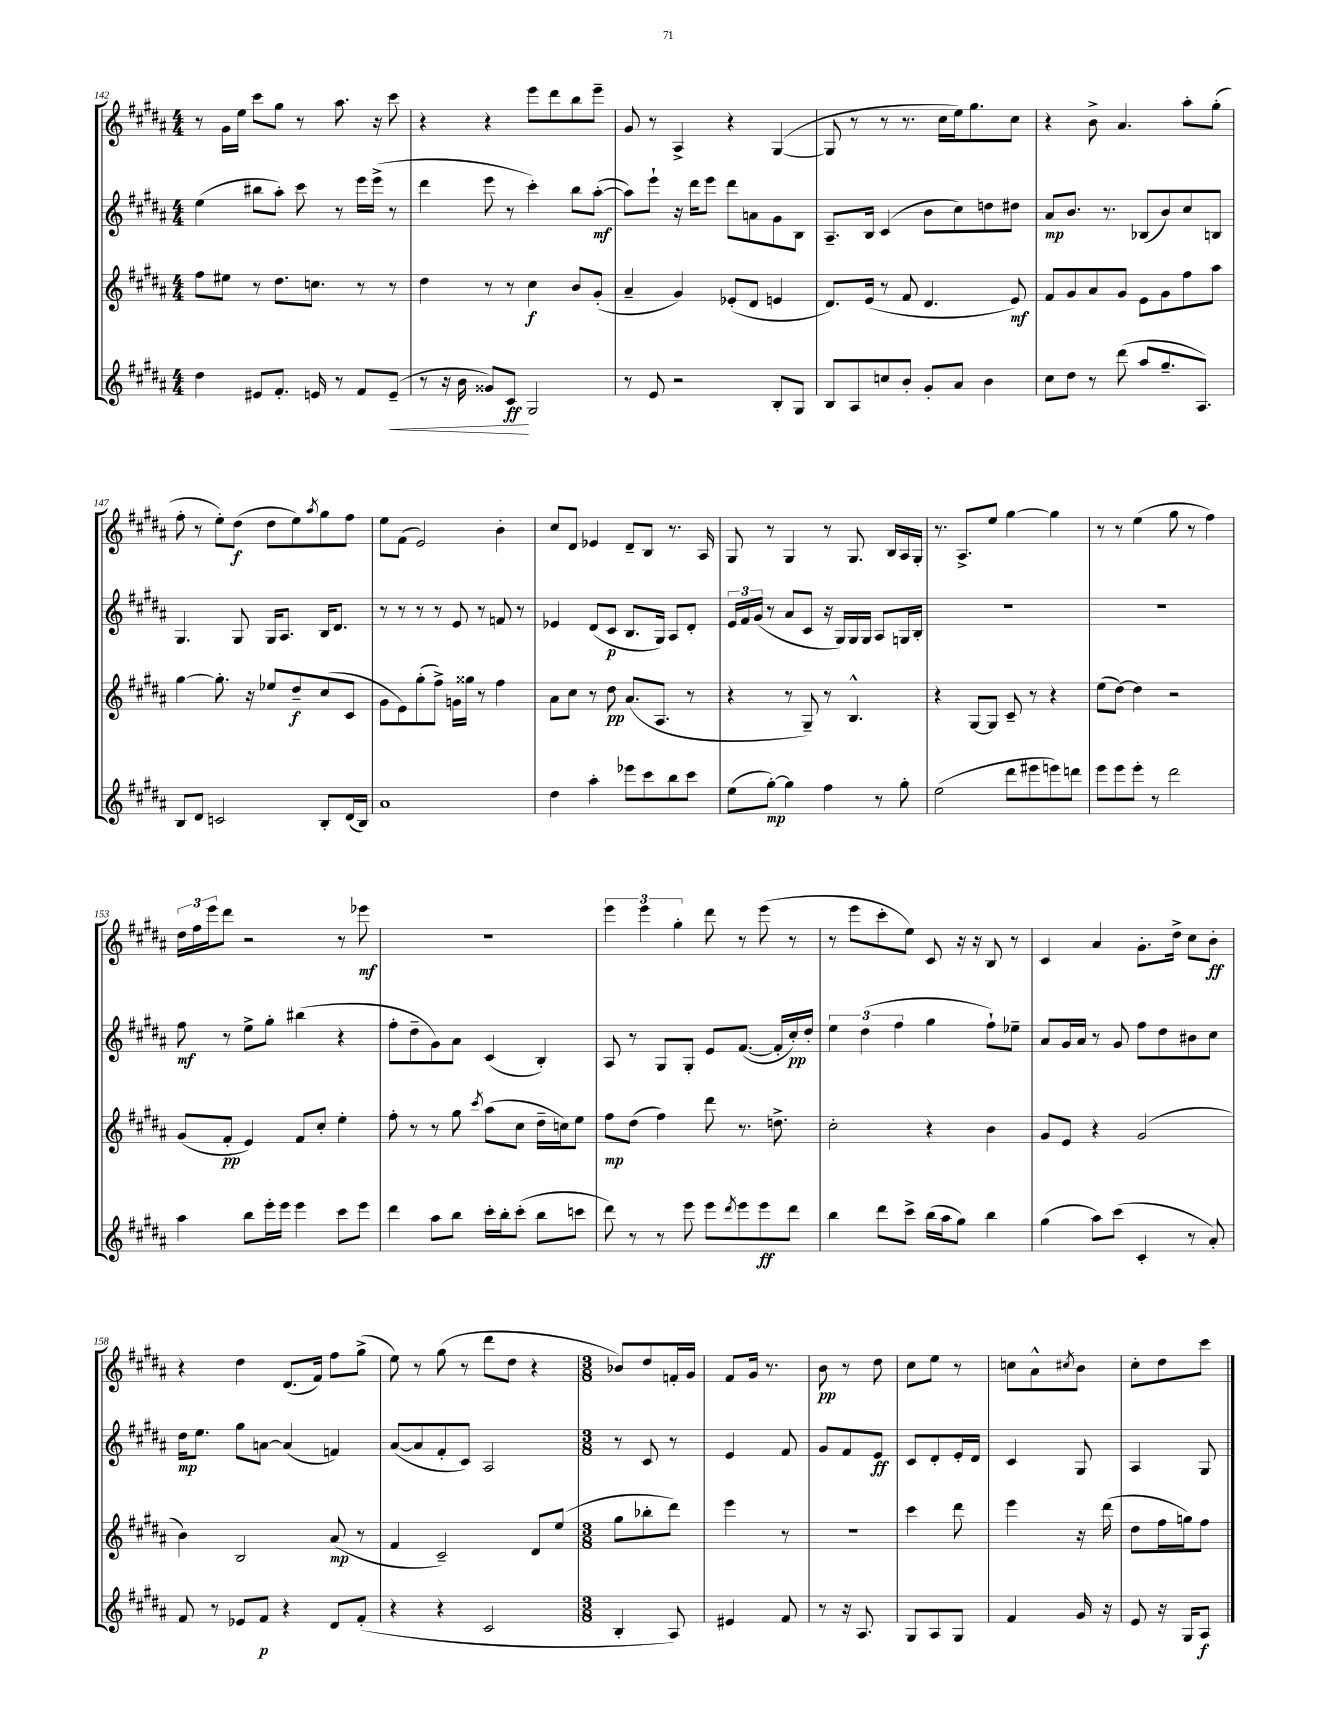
<<
\new StaffGroup <<
\new Staff = "s0" {
    \clef treble \key b \major \numericTimeSignature \time 4/4
    r8 gis'16 e''16 cis'''8 gis''8 r8 ais''8. r16 cis'''8 |
    r4 r4 e'''8 dis'''8 b''8 e'''8-- |
    gis'8 r8 ais4-> r4 gis4~( |
    gis8 r8 r8 r8. cis''16 e''16) gis''8. cis''8 |
    r4 b'8-> ais'4. ais''8-. gis''8-.( |
    fis''8-. r8 e''8-.) dis''8\f( dis''8 e''8) \acciaccatura { ais''8 } gis''8 fis''8 |
    e''8 fis'8( e'2) b'4-. |
    cis''8 dis'8 ees'4 dis'8-- b8 r8. ais16 |
    gis8 r8 gis4 r8 gis8. b16 ais16 gis16-. |
    r8. ais8.-> e''8 gis''4~ gis''4 |
    r8 r8 e''4( gis''8 r8 fis''4) |
    \tuplet 3/2 { dis''16 fis''16 e'''16 } dis'''8 r2 r8 ees'''8\mf |
    R1 |
    \tuplet 3/2 { e'''4 e'''4 gis''4-. } dis'''8 r8 e'''8( r8 |
    r8 e'''8 cis'''8-. e''8) cis'8 r16 r16 b8 r8 |
    cis'4 ais'4 gis'8.-. dis''16-> cis''8 b'8-.\ff |
    r4 dis''4 dis'8.( fis'16) fis''8 gis''8->( |
    e''8) r8 gis''8( r8 dis'''8 dis''8 r4 |
    \numericTimeSignature \time 3/8 bes'8) dis''8 f'16-. gis'16 |
    fis'8 gis'16 r8. |
    b'8\pp r8 dis''8 |
    cis''8 e''8 r8 |
    c''8 ais'8-^ \acciaccatura { cis''8 } b'8 |
    cis''8-. dis''8 cis'''8 \bar "|." |
}
\new Staff = "s1" {
    \clef treble \key b \major \numericTimeSignature \time 4/4
    e''4( bis''8 ais''8-.) cis'''8 r8 e'''16 e'''16->( r8 |
    dis'''4 e'''8 r8 cis'''4-.) b''8 ais''8~-.\mf( |
    ais''8) e'''8-! r16 dis'''16 e'''8 dis'''8 a'8 gis'8 b8 |
    ais8.-- b16 cis'4( b'8 cis''8) d''8 dis''8 |
    ais'8\mp b'8. r8. bes8( b'8) cis''8 b8 |
    gis4. gis8 gis16 ais8. b16 dis'8. |
    r8 r8 r8 r8 e'8 r8 f'8 r8 |
    ees'4 dis'8( cis'8\p b8. gis16) ais8 dis'8-. |
    \tuplet 3/2 { e'16 fis'16 gis'16( } r8 ais'8 cis'8 r16 gis16) gis16 gis16 ais8 g16 b16-. |
    R1 |
    R1 |
    fis''8\mf r8 e''8-> gis''8-. bis''4( r4 |
    fis''8-. dis''8-- gis'8) ais'8 cis'4( b4-.) |
    ais8 r8 gis8 gis8-. e'8 fis'8.~( fis'16-. cis''16-.\pp) dis''16-. |
    \tuplet 3/2 { e''4 dis''4( fis''4 } gis''4 fis''8-!) ees''8-- |
    ais'8 gis'16 ais'16 r8 gis'8 fis''8 dis''8 bis'8 cis''8 |
    dis''16\mp e''8. gis''8 a'8~ a'4( f'4) |
    ais'8~( ais'8 fis'8-. cis'8) ais2 |
    \numericTimeSignature \time 3/8 r8 cis'8 r8 |
    e'4 fis'8 |
    gis'8 fis'8 e'8\ff |
    cis'8 dis'8-. e'16-. dis'16 |
    cis'4 gis8 |
    ais4 gis8 \bar "|." |
}
\new Staff = "s2" {
    \clef treble \key b \major \numericTimeSignature \time 4/4
    fis''8 eis''8 r8 dis''8. c''8. r8 r8 |
    dis''4 r8 r8 cis''4\f b'8 gis'8-.( |
    ais'4-- gis'4) ees'8-.( dis'8 e'4 |
    dis'8.) e'16( r8 fis'8 dis'4. e'8\mf) |
    fis'8 gis'8 ais'8 gis'8 e'8 gis'8 fis''8 ais''8 |
    gis''4~ gis''8.-. r16 ees''8 dis''8--\f cis''8( cis'8 |
    gis'8 e'8) gis''8-.( fis''8->) g'16 gisis''16 r8 fis''4 |
    ais'8 cis''8 r8 dis''8\pp ais'8.( ais8. r8 |
    r4 r8 gis8--) r8 b4.-^ |
    r4 gis8~ gis8 cis'8-- r8 r4 |
    e''8( dis''8~) dis''4 r2 |
    gis'8( fis'8-.\pp e'4) fis'8 cis''8-. e''4-. |
    fis''8-. r8 r8 gis''8 \acciaccatura { cis'''8 } ais''8( cis''8 dis''16-- c''16) e''8 |
    fis''8\mp dis''8( fis''4) dis'''8 r8. d''8.-> |
    cis''2-. r4 b'4 |
    gis'8 e'8 r4 gis'2( |
    b'4) b2 ais'8\mp( r8 |
    fis'4 cis'2--) dis'8 e''8( |
    \numericTimeSignature \time 3/8 gis''8 bes''8-. dis'''8) |
    e'''4 r8 |
    R4. |
    cis'''4 dis'''8 |
    e'''4 r16 dis'''16( |
    dis''8 fis''16 g''16) fis''8 \bar "|." |
}
\new Staff = "s3" {
    \clef treble \key b \major \numericTimeSignature \time 4/4
    dis''4 eis'8 fis'8.-. e'16 r8 fis'8 e'8--\<( |
    r8 r16 b'16 gisis'8) cis'8\ff\! gis2 |
    r8 e'8 r2 b8-. gis8 |
    b8 ais8 c''8 b'8-. gis'8-. ais'8 b'4 |
    cis''8 dis''8 r8 dis'''8( ais''8 gis''8.-- ais8.) |
    b8 dis'8 c'2 b8-. dis'16( b16) |
    ais'1 |
    dis''4 ais''4-. ees'''8 cis'''8 b''8 cis'''8 |
    e''8( gis''8~-.\mp) gis''4 fis''4 r8 gis''8-. |
    e''2( dis'''8 eis'''8 e'''8) d'''8 |
    e'''8 e'''8 e'''8-. r8 dis'''2 |
    ais''4 b''8 e'''16-. e'''16 e'''4 cis'''8 e'''8 |
    dis'''4 ais''8 b''8 cis'''16-. b''16-. cis'''8-.( b''8 c'''8 |
    dis'''8) r8 r8 e'''8 e'''8 \acciaccatura { dis'''8 } e'''8 e'''8\ff dis'''8 |
    b''4 dis'''8 cis'''8-> b''16( ais''16 gis''8) b''4 |
    gis''4( ais''8) cis'''8( cis'4-. r8 ais'8-.) |
    fis'8 r8 ees'8 fis'8\p r4 dis'8 fis'8-.( |
    r4 r4 cis'2 |
    \numericTimeSignature \time 3/8 b4-. ais8) |
    eis'4 fis'8 |
    r8 r16 ais8. |
    gis8 ais8 gis8 |
    fis'4 gis'16 r16 |
    e'8 r16 gis16 ais8\f \bar "|." |
}
>>
>>
\layout { \context { \Score currentBarNumber = #142 } }
